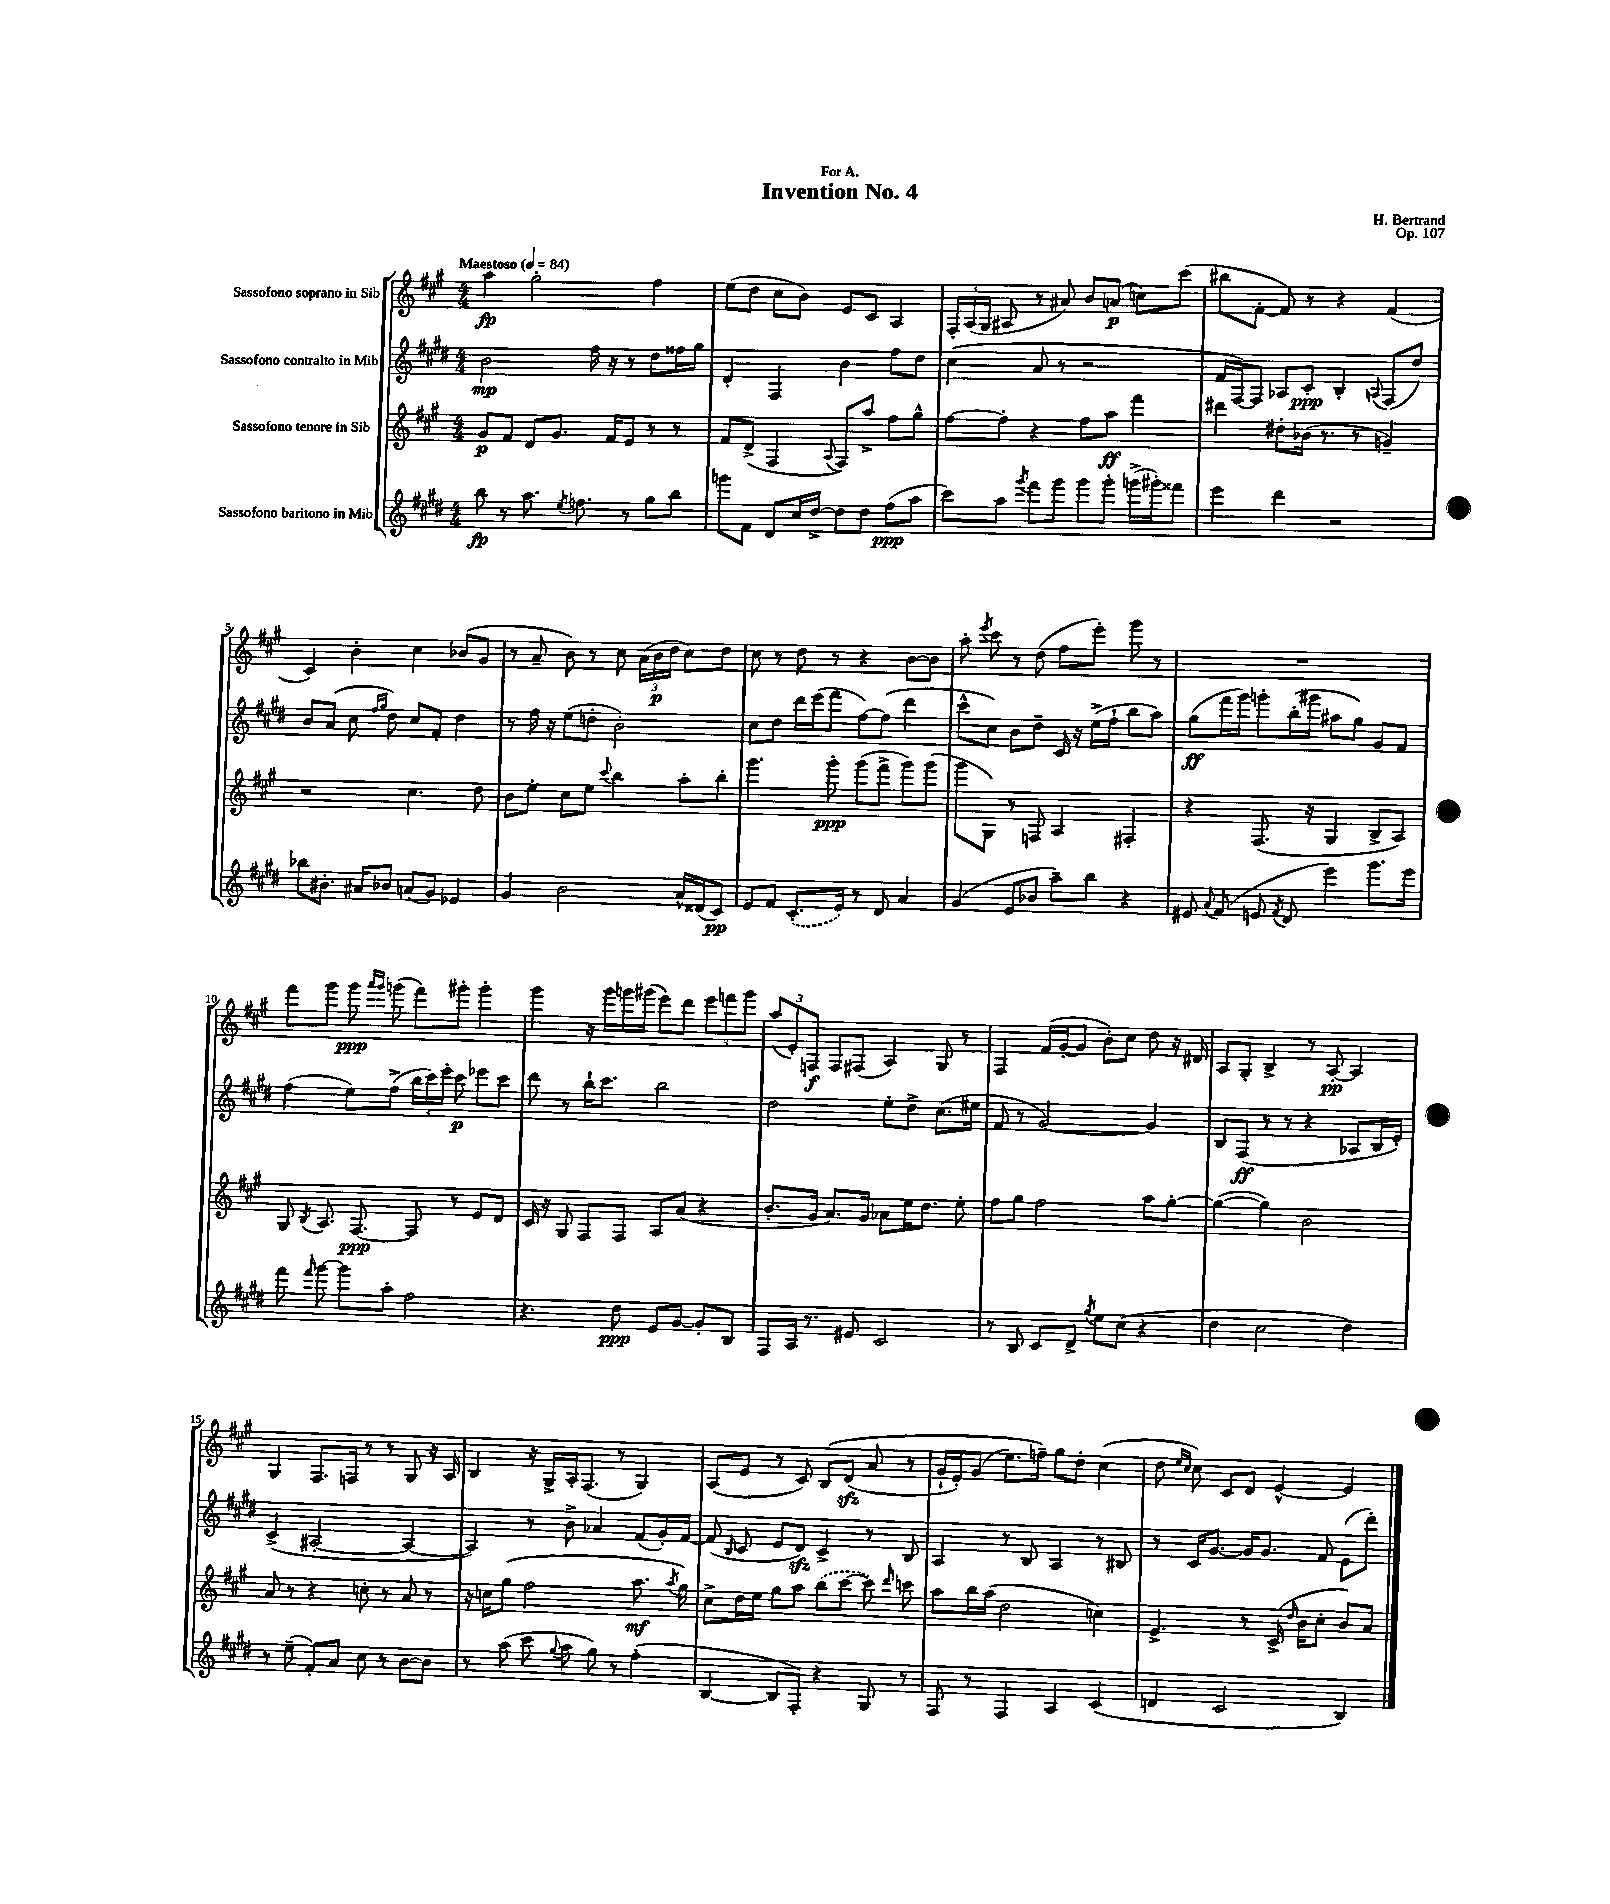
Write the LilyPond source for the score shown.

\header { title = "Invention No. 4" composer = "H. Bertrand" dedication = "For A." opus = "Op. 107" }
<<
\new StaffGroup <<
\new Staff = "s0" \with { instrumentName = "Sassofono soprano in Sib" } {
    \clef treble \key a \major \numericTimeSignature \time 4/4 \tempo "Maestoso" 4 = 84
    \autoBeamOff a''4\fp gis''2-. fis''4 |
    e''8[( d''8] cis''8[ b'8]) e'8[ cis'8] a4 |
    \tuplet 3/2 { fis16[-. a16( gis16] } ais8 r8 ais'8) b'8[ a'8]\p( c''8[) cis'''8]( |
    bis''8[ fis'8]~-. fis'8) r8 r4 fis'4( |
    cis'4) b'4-. cis''4 bes'8[( gis'8] |
    r8 a'8-- b'8) r8 cis''8 \tuplet 3/2 { a'16[( b'16\p d''16] } cis''8[) d''8] |
    cis''8 r8 d''8 r8 r4 b'8[~ b'8] |
    a''8-. \acciaccatura { e'''8 } cis'''8 r8 d''8( fis''8[ e'''8]-.) gis'''8 r8 |
    R1 |
    fis'''8[ gis'''8] gis'''8\ppp \grace { a'''16[ gis'''16] } g'''8( fis'''8[) gis'''8]-. gis'''4-. |
    gis'''4 r16 gis'''16[ g'''16 gis'''16]( e'''8[) d'''8] \tuplet 3/2 { e'''8[ f'''8 gis'''8] } |
    \tuplet 3/2 { a''8[( e'8-.) f8]\f } f8[ fis8]( a4) gis8 r8 |
    fis4 fis'16[( gis'16~-. gis'8] b'8[-.) cis''8] d''8 r16 dis'16 |
    a8[ gis8]-. b4-> r8 a8~-.\pp a4 |
    gis4 fis8.[ f16] r8 r8 gis8 r16 a16 |
    b4 r16 gis16[-> a16-. fis8.]( r8 gis4) |
    a8[( e'8] r8 cis'8) b8[\( d'8]\sfz( a'8 r8 |
    gis'16[-! e'16-.) gis'8]( e''8.[) f''16]--\) gis''8[ d''8]-. cis''4( |
    d''8 \grace { e''16[ cis''16] } cis''8) cis'8[ d'8] e'4~-^ e'4 \bar "|." |
}
\new Staff = "s1" \with { instrumentName = "Sassofono contralto in Mib" } {
    \clef treble \key e \major \numericTimeSignature \time 4/4
    \autoBeamOff b'2\mp fis''16 r16 r8 dis''8[ fisis''16 gis''16] |
    dis'4-. fis4 b'4 fis''8[ dis''8] |
    cis''4( a'8 r8 r2 |
    fis'16[ fis16~) fis8] aes8[ cis'8]-.\ppp b4-. \appoggiatura { a8 } fis8[( dis''8]) |
    b'8[ a'8]( cis''8 \grace { fis''16[ gis''16] } dis''8) cis''8[ fis'8]-. dis''4 |
    r8 fis''16 r16 e''8[( d''8]-. b'2-.) |
    cis''8[ dis''8] dis'''16[ e'''16( fis'''8] fis''8[~) fis''8]( dis'''4 |
    cis'''8[-^ cis''8]) b'8[ dis''8]-- cis'16 r16 e''16[->( fis''16]-! b''8[ a''8]) |
    gis''8[\ff( fis'''16 gis'''16]) g'''8[-. b''16-.( gis'''16] ais''8[ gis''8]) gis'8[ fis'8] |
    fis''4( e''8[) fis''8]->( \tuplet 3/2 { b''16[ cis'''16) e'''16]-. } cis'''8\p ees'''8[ cis'''8] |
    dis'''8 r8 b''16[-! cis'''8.] b''2 |
    dis''2 e''8[-. dis''8]-> cis''8.[( eis''16] |
    fis'8 r8 gis'2~) gis'4 |
    b8[ fis8]\ff( r8 r8 r4 aes8[ b16 e'16]-.) |
    cis'4->( ais2~-. ais4~ |
    ais4) r8 b'8-> aes'4 fis'8[( gis'16-.) fis'16]~ |
    fis'8( \grace { b16 } cis'8 e'8[ dis'8]\sfz) cis'4-> r8 b8 |
    a4 r8 b8 a4 r8 bis8 |
    r8 cis'16[ gis'8.]~ gis'16[ gis'8.] fis'8 e'8[( dis'''8]-.) \bar "|." |
}
\new Staff = "s2" \with { instrumentName = "Sassofono tenore in Sib" } {
    \clef treble \key a \major \numericTimeSignature \time 4/4
    \autoBeamOff gis'8[\p fis'8] d'8[ gis'8.] fis'16[ e'8] r8 r8 |
    fis'8[ d'8]->( fis4 \appoggiatura { a8 } fis8[) a''8]-> fis''8[ gis''8]-^ |
    fis''8[~ fis''8]-. r4 fis''8[ a''8]\ff fis'''4 |
    dis'''4 dis''8[-. bes'16]( r8. r8 g'4--) |
    r2 cis''4. d''8 |
    b'8[ e''8]-. cis''8[ e''8] \appoggiatura { cis'''8 } b''4 a''8[-. b''8]-. |
    gis'''4. gis'''8-.\ppp gis'''8[( fis'''8]-> gis'''8[) gis'''8]( |
    gis'''8[ gis8]) r8 f8 a4 fis4-. |
    r4 fis8.( r16 gis4 b8[-> a8]) |
    gis8 \acciaccatura { b8 } a8. fis8.~\ppp fis8 r8 e'8[ d'8] |
    cis'16 r16 gis8 fis8[ fis8] a8[ a'8]( r4 |
    b'8.[-. gis'16] a'8.[) gis'16] aes'8[ e''16 d''8.] e''8-. |
    fis''8[ gis''8] fis''2 a''8[ gis''8]~-. |
    gis''4~( gis''4) b'2 |
    a'8 r8 r4 c''8-. r8 a'8 r8 |
    r16 c''16[ gis''8]( fis''2 a''8.\mf \acciaccatura { a''8 } gis''16) |
    cis''8[-> d''16 e''16] gis''8[ a''8] \once \slurDashed b''8[( cis'''8]~ cis'''8) \grace { d'''16 } c'''8 |
    a''8[ b''16 a''16]( d''2 c''4) |
    e'4.-> r8 cis'16->( \grace { d''16 } b'16[ cis''8]-. b'8[) a'8] \bar "|." |
}
\new Staff = "s3" \with { instrumentName = "Sassofono baritono in Mib" } {
    \clef treble \key e \major \numericTimeSignature \time 4/4
    \autoBeamOff b''8\fp r8 a''8. \acciaccatura { e''8 } f''8. r8 gis''8[ b''8] |
    g'''8[ fis'8] dis'8[ cis''16 dis''16]~-> dis''8[ dis''8] fis''8[\ppp( a''8] |
    cis'''8[) a''8] \acciaccatura { gis'''8 } fis'''8[ gis'''8] gis'''8[ gis'''8]-. g'''16[->( gis'''16-.) fisis'''8] |
    e'''4 dis'''4 r2 |
    bes''8[ bis'8.]-. ais'16[ bes'8] a'8[( gis'8]) ees'4 |
    gis'4 b'2 a'16[-^ disis'16( cis'8]\pp) |
    e'8[ fis'8] \once \slurDashed cis'8.[-.( e'16]) r8 dis'8 a'4 |
    gis'4( e'8[ bes'8] a''8[--) b''8] r4 |
    eis'8 \appoggiatura { a'8 } fis'8( e'8 \acciaccatura { fis'8 } dis'8 e'''4) gis'''8.[ e'''16] |
    fis'''8 \grace { fis'''16 } gis'''8~ gis'''8[ a''8]-. fis''2 |
    r4. dis''8\ppp e'8[ gis'8]~ gis'8[-. b8] |
    fis8[ a16] r8. eis'8 cis'2 |
    r8 b8 cis'8[ dis'8]-> \acciaccatura { gis''8 } e''8[ cis''8]( r4 |
    dis''4 cis''2 dis''4) |
    r8 e''8--( fis'8[-.) a'8] cis''8 r8 b'8[~ b'8] |
    r8 a''8( cis'''8 \appoggiatura { gis''8 } a''8 gis''8) r8 fis''4-.( |
    b4~ b8[ fis8]-.) r4 gis8 r8 |
    fis8 r8 fis4 a4 cis'4( |
    d'4 cis'2 b4) \bar "|." |
}
>>
>>
